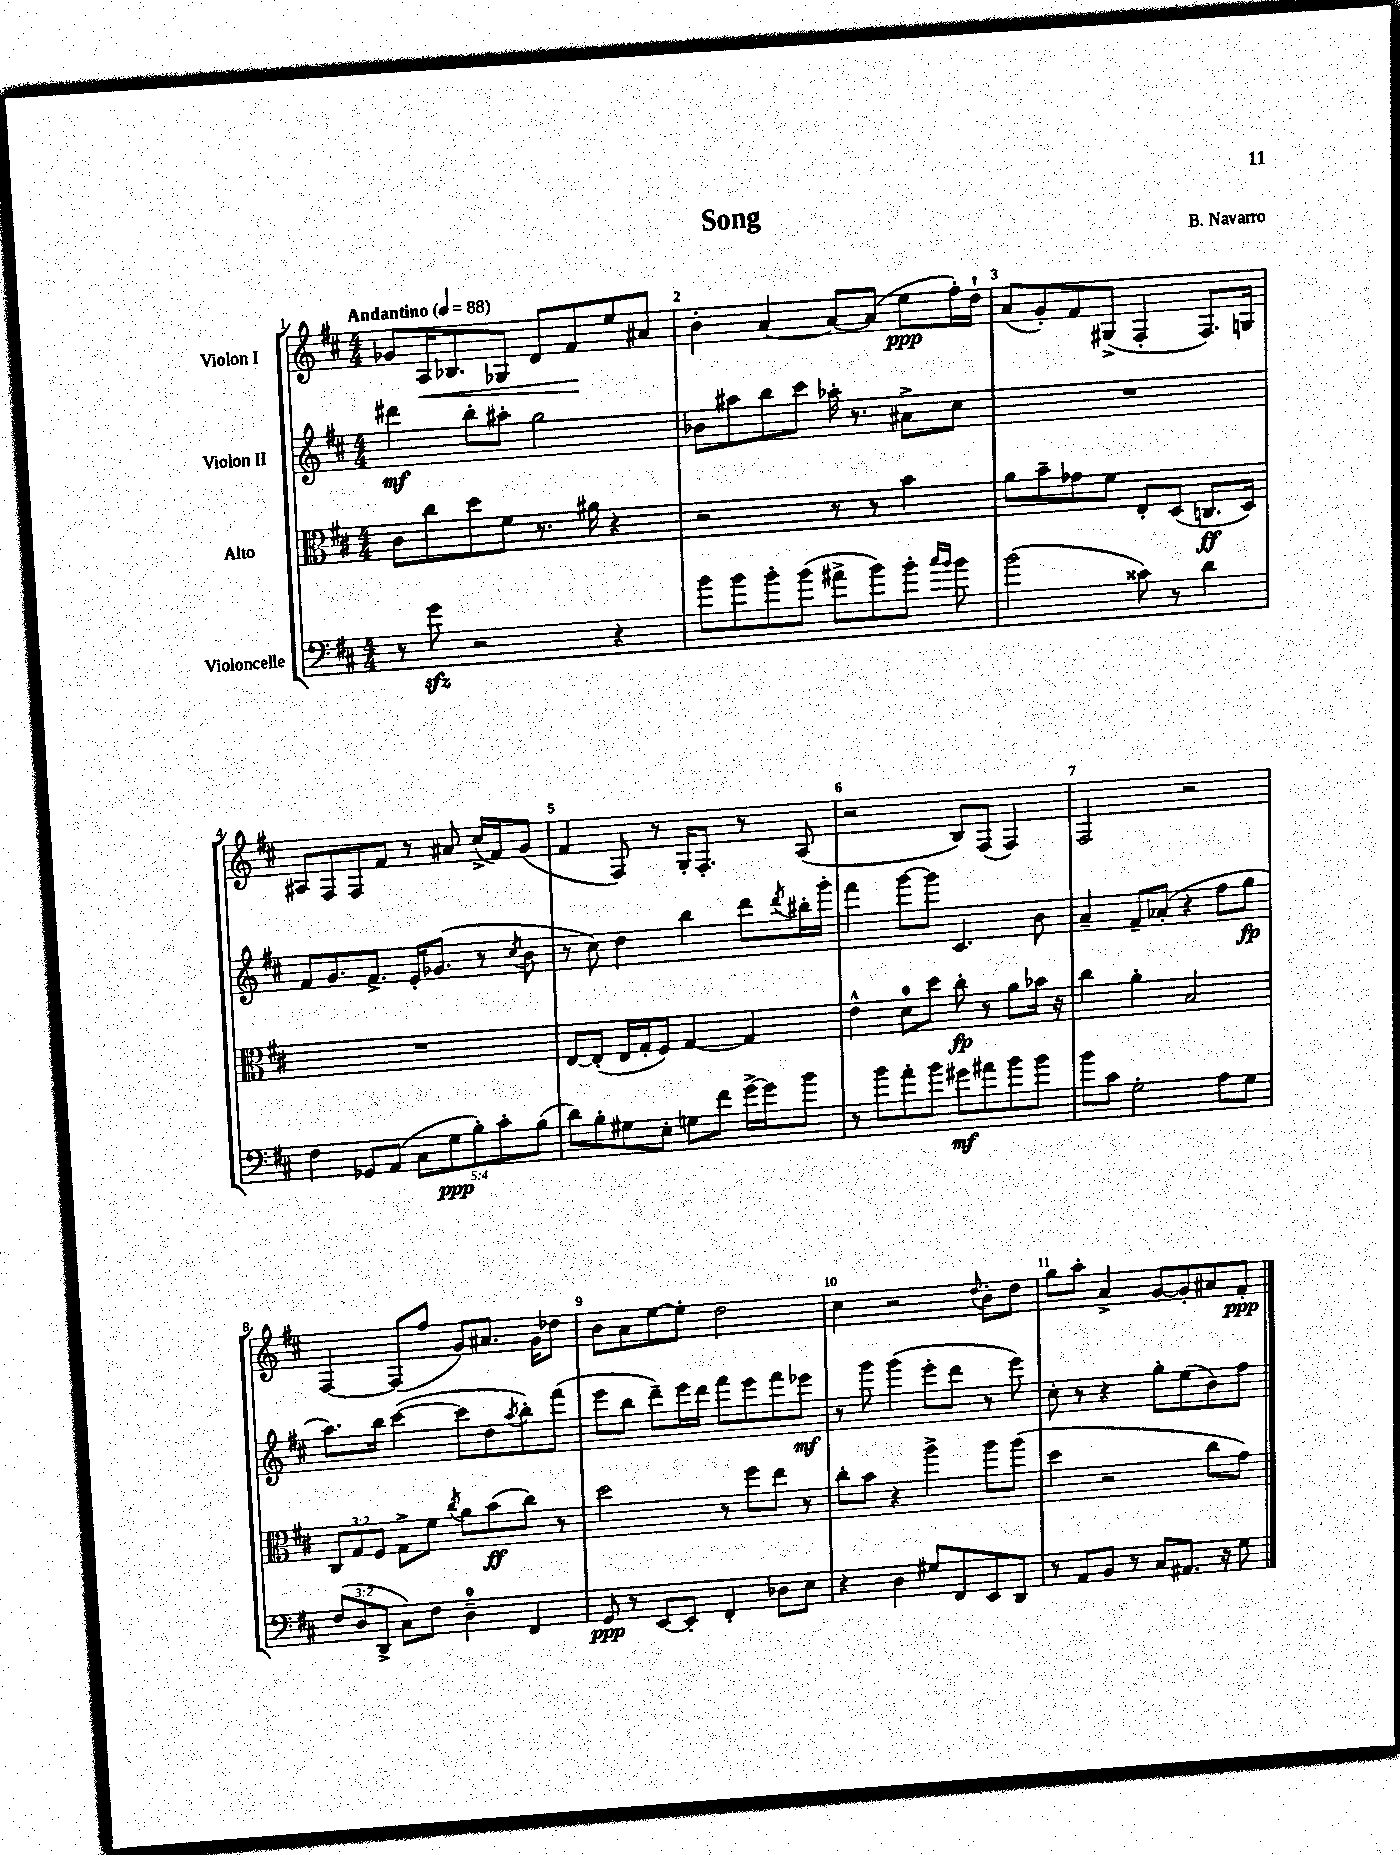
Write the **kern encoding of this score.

**kern	**kern	**kern	**kern
*staff4	*staff3	*staff2	*staff1
*clefF4	*clefC3	*clefG2	*clefG2
*k[f#c#]	*k[f#c#]	*k[f#c#]	*k[f#c#]
*M4/4	*M4/4	*M4/4	*M4/4
*MM88	*MM88	*MM88	*MM88
8r	8c#	4ddd#	8g-
8g	8cc#	.	16A
.	.	.	8.B-
2r	8dd	8bb'	.
.	8f#	8aa#'	8G-
.	8.r	2gg	8d
.	.	.	8f#
.	16a#	.	.
4r	4r	.	8ee
.	.	.	8a#
=	=	=	=
8b	2r	8b-	4b'
8b	.	8aa#	.
8b'	.	8bb	[4a
(8b	.	8ccc#	.
8a#^	8r	16aa-'	8a_
.	.	8.r	.
8b)	8r	.	(8a]
8b'	4b	8a#^	8ee
16qqcc#	.	.	.
16qqb	.	.	.
8b	.	8cc#	16ff#')
.	.	.	16dd`
=	=	=	=
(2b	8a	1r	(8a
.	8b~	.	8g')
.	8g-	.	8f#
.	8f#	.	(8G#^
8c##)	8E'	.	4F#'
8r	(8D	.	.
4d	8.C	.	8.F#)
.	16D)	.	16G
=	=	=	=
4F#	1r	8f#	8A#
.	.	8.g	8F#
8GG-	.	.	8F#
.	.	8.f#^	.
(8AA	.	.	8f#
10C#	.	16e'	8r
.	.	(8.g-	.
10G	.	.	.
.	.	.	8a#
10B')	.	.	.
.	.	8r	(16cc#^
10c#'	.	.	.
.	.	.	16f#)
.	.	8qcc#	.
.	.	8b	(8g
(10B	.	.	.
=	=	=	=
8d)	[8E	8r	4f#
8B'	(8E']	8cc#)	.
8G#	16E	4dd	8F#)
.	16G'	.	.
8E'	8F#)	.	8r
8G	[4G	4bb	16G'
.	.	.	8.F#'
8f#	.	.	.
[16g^	4G]	8ddd	8r
16g]	.	.	.
.	.	8qddd	.
8b	.	16bb#'	(8A
.	.	16ggg'	.
=	=	=	=
8r	4e^^	4fff#	2r
8b	.	.	.
8a'	8d	[8ggg	.
8b	8dd	8ggg]	.
8g#	8cc#'	4.c#	8B)
8a#	8r	.	(8F#
8b	8a	.	4F#)
8b	16b-	8b	.
.	16r	.	.
=	=	=	=
8b	4cc#	4a~	2F#
8c#	.	.	.
2G'	4a'	8f#~	.
.	.	(8a-'	.
.	2B	4r	2r
8A	.	8ff#	.
8G	.	8gg	.
=	=	=	=
(12F#	12C#	8.aa)	[4F#
12D	12G	.	.
12DD^	12F#	.	.
.	.	16bb	.
8C#)	8G^	([4ccc#	(8F#]
8F#	8f#	.	8ff#
.	8qcc#	.	.
4D~	8a	8ccc#]	8g)
.	(8b	8dd	8.a#
.	.	8qaa	.
4FF#	8cc#)	8bb')	.
.	.	.	16g
.	8r	(8fff#	8dd-
=	=	=	=
8GG	2dd	8eee	8b
8r	.	8bb	8a
[8EE	.	8ddd~)	[8ee
8EE']	.	16eee	8ee']
.	.	16ddd	.
4FF#'	8r	8fff#	2dd
.	8ff#	8eee	.
8D-	8ee	8fff#	.
8E	8r	8eee-	.
=	=	=	=
4r	8cc#'	8r	4cc#
.	8b	8ggg	.
4D	4r	(4ggg	2r
8G#	4aa^	8eee'	.
8FF#	.	8ddd	.
.	.	.	8qqdd
8EE	8aa	8r	8b'
8DD	(8aa	8eee)	8dd
=	=	=	=
8r	4dd	8cc#'	8gg
8AA	.	8r	8aa'
8BB	2r	4r	4a^
8r	.	.	.
8C#	.	8gg'	[8g
8.AA#	.	(8ee	8g']
.	8cc#	8b)	8a#
16r	.	.	.
8G	8g)	8ff#	8f#'
==	==	==	==
*-	*-	*-	*-
